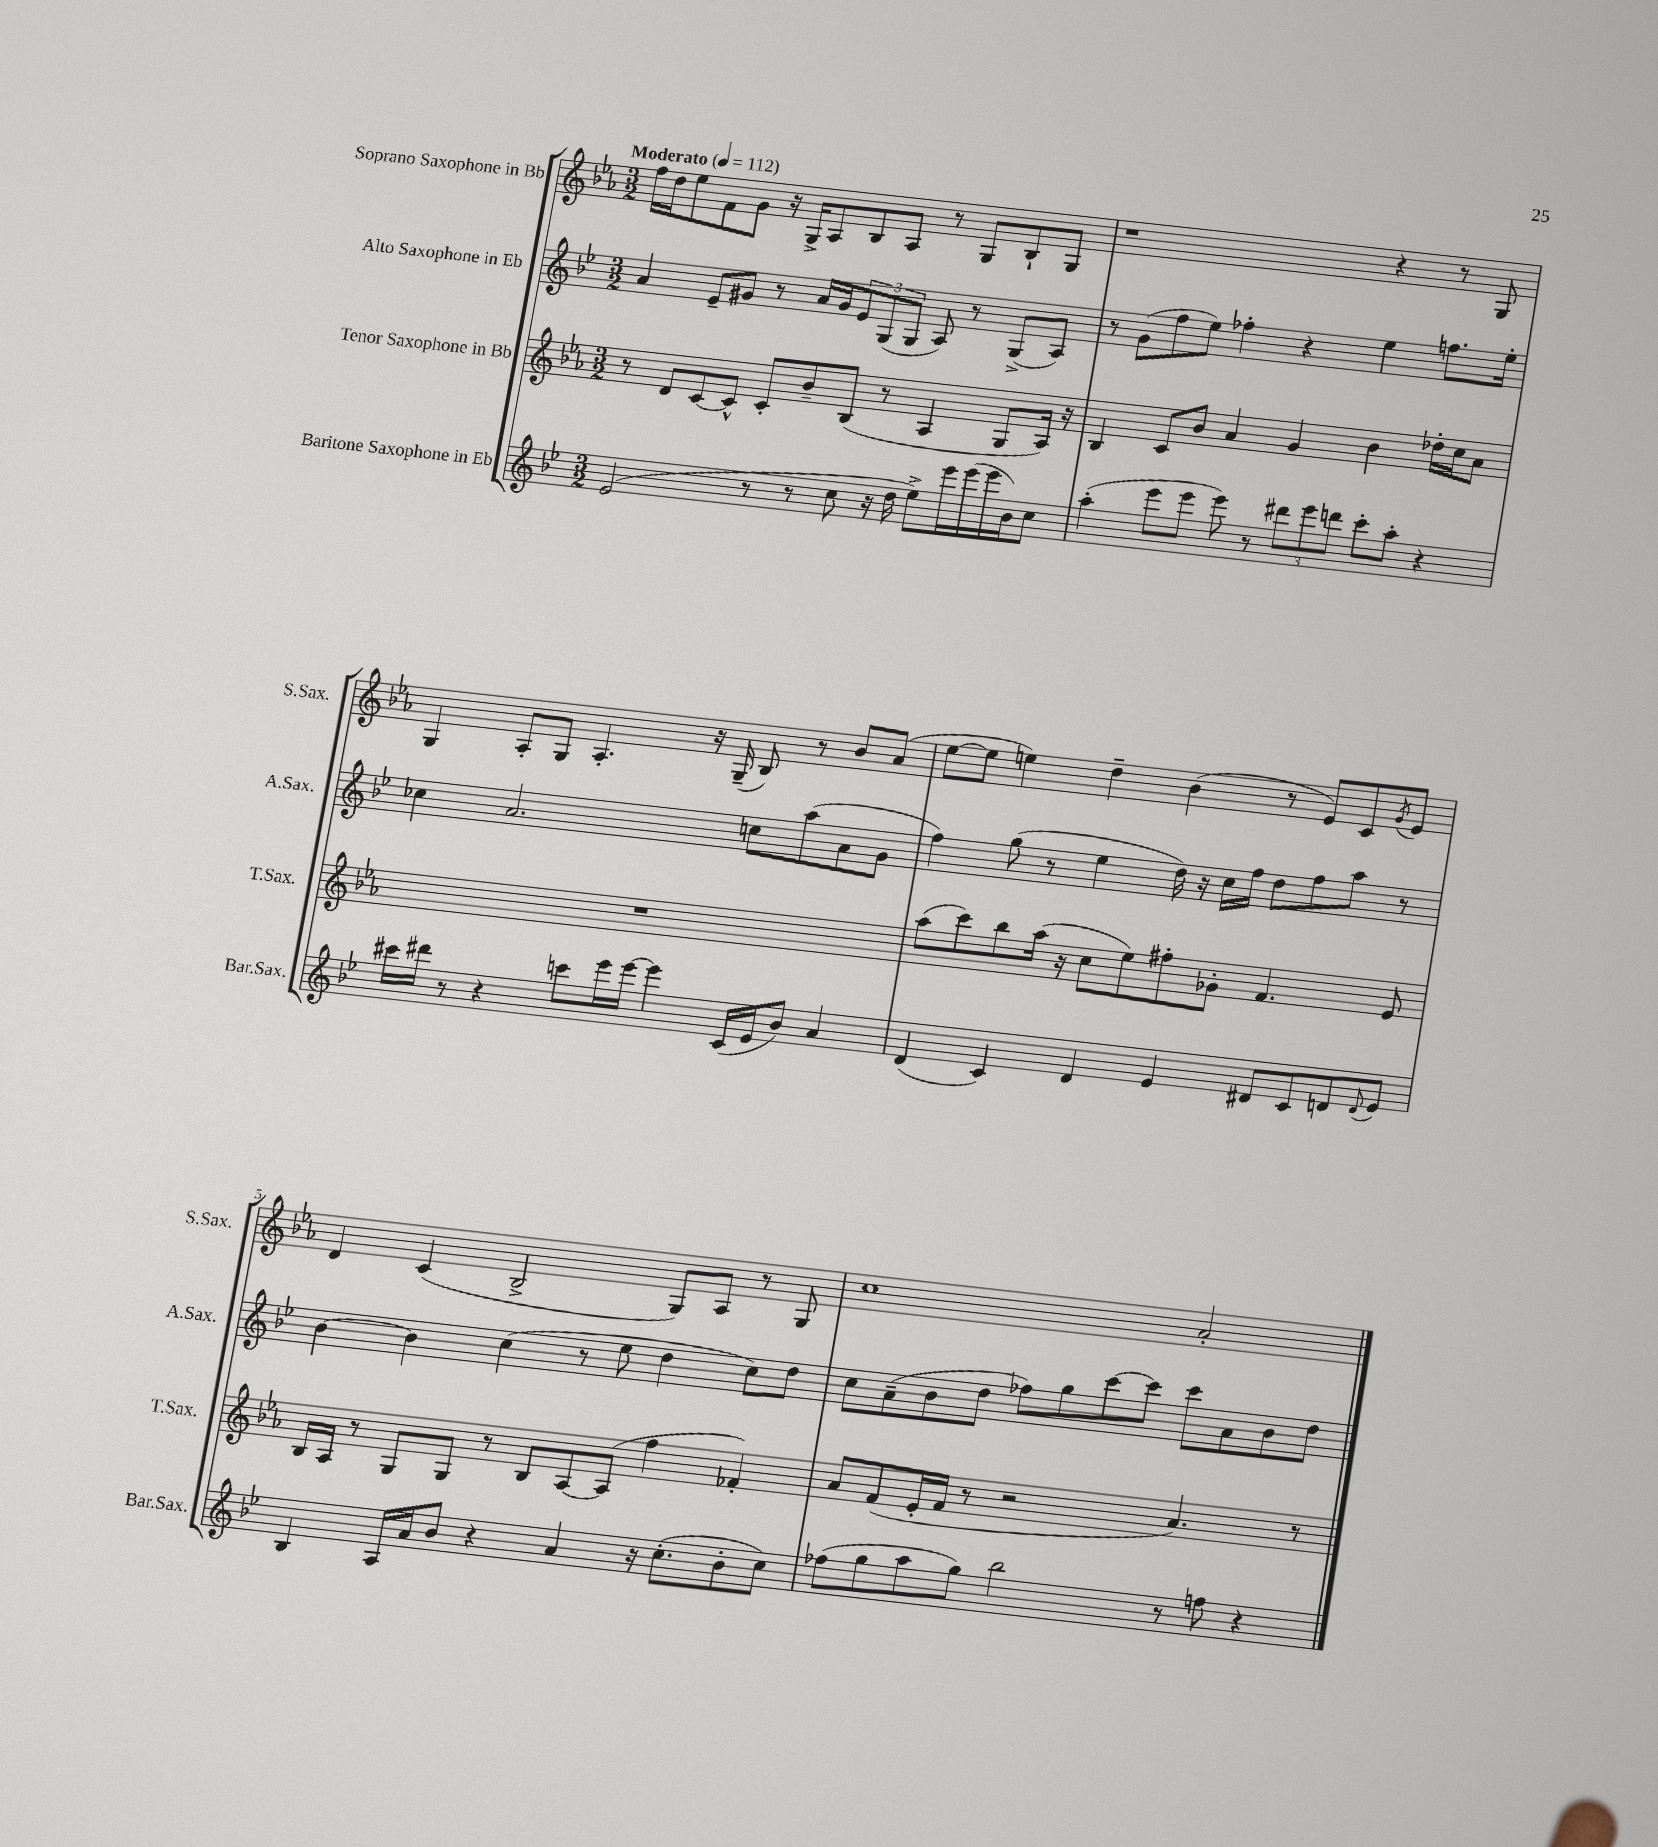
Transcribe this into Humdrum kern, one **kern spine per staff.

**kern	**kern	**kern	**kern
*part4	*part3	*part2	*part1
*staff4	*staff3	*staff2	*staff1
*I"Baritone Saxophone in Eb	*I"Tenor Saxophone in Bb	*I"Alto Saxophone in Eb	*I"Soprano Saxophone in Bb
*I'Bar.Sax.	*I'T.Sax.	*I'A.Sax.	*I'S.Sax.
*clefG2	*clefG2	*clefG2	*clefG2
*k[b-e-]	*k[b-e-a-]	*k[b-e-]	*k[b-e-a-]
*M3/2	*M3/2	*M3/2	*M3/2
*MM112	*MM112	*MM112	*MM112
=1	=1	=1	=1
!	!	!	!LO:TX:a:B:t=Moderato
(2e-/	8r	4a/	16ff\LL
.	.	.	16dd\J
.	8d/L	.	8ee-\
.	[8c/	8e-~/L	8f\
.	8c^^/J]	8g#X/J	8g\J
8r	8c'/L	8r	16r
.	.	.	16G^/KL
8r	8b-~/	16a/LL	8A-/
.	.	16g#/J	.
8cc\	(8B-/J	12e-/	8B-/
.	.	(12G/	.
16r	8r	.	8A-/J
.	.	12G/J	.
16dd\	.	.	.
8ee-^\L)	4A-/	8A/)	8r
16eee-\L	.	8r	8G/L
(16eee-\	.	.	.
16eee-\	8G/L	(8G^/L	8B-`/
16b-\J)	.	.	.
8cc\J	16A-/Jk)	8A/J)	8G/J
.	16r	.	.
=2	=2	=2	=2
(4aa'\	4B-/	8r	1r
.	.	(8g\L	.
8eee-\L	8c/L	8ff\	.
8eee-\J	8b-/J	8ee-\J)	.
8eee-\)	4a-/	4ff-X'\	.
8r	.	.	.
12ddd#X\L	4g/	4r	.
12eee-\	.	.	.
12dddn\J	.	.	.
8ccc'\L	4b-\	4ee-\	4r
8aa'\J	.	.	.
4r	16dd-X'\LL	8.ffn\L	8r
.	16cc\J	.	.
.	8a-\J	.	8G/
.	.	16ee-'\Jk	.
!!LO:LB:g=z
=3	=3	=3	=3
16ccc#X\LL	1.r	4cc-X\	4G/
16ddd#X\JJ	.	.	.
8r	.	.	.
4r	.	2.a/	8A-'/L
.	.	.	8G/J
8cccn\L	.	.	4.A-'/
16eee-\L	.	.	.
[16eee-\JJ	.	.	.
4eee-\]	.	.	.
.	.	.	16r
.	.	.	(16G~/
(16c/LL	.	8ccn\L	8B-/)
16e-/J	.	.	.
8b-/J)	.	(8aa\	8r
4a/	.	8a\	8b-/L
.	.	8g\J	(8a-/J
=4	=4	=4	=4
(4d/	(8aa-\L	4ff\)	[8ee-\L
.	8ccc\)	.	8ee-\J]
4c/)	8bb-\	(8gg\	4een\)
.	(16aa-\Jk	8r	.
.	16r	.	.
4d/	8cc\L	4ee-\	4dd~\
.	8ee-\)	.	.
4e-/	8ff#X'\	16dd\)	(4b-\
.	.	16r	.
.	8g-X'\J	16cc\LL	.
.	.	16ff\JJ	.
8d#X/L	4.f/	8dd\L	8r
8c/	.	8ff\	8e-/L)
8dn/	.	8aa\J	8c/
8qqd/	.	.	8qg/
8e-/J	8e-/	8r	8e-/J
!!LO:LB:g=z
=5	=5	=5	=5
4B-/	16B-/LL	[4b-\	4d/
.	16A-/JJ	.	.
.	8r	.	.
16A/LL	8G/L	4b-\]	(4c/
16a/J	.	.	.
8b-/J	8G/J	.	.
4r	8r	(4cc\	2B-^/
.	8B-/L	.	.
4a/	[8A-/	8r	.
.	(8A-/J]	8ee-\	.
16r	4ff\	4dd\	8G/L)
(8.cc'\L	.	.	.
.	.	.	8A-/J
8b-'\	4f-X'/)	8cc\L)	8r
8cc\J)	.	8dd\J	8G/
=6	=6	=6	=6
(8ff-X\L	8a-/L	8cc\L	1cc
8gg\	(8f/	(8a~\	.
8aa\	16e-'/L	8b-\	.
.	16f/JJ	.	.
8gg\J)	8r	8dd\J	.
2bb-\	2r	8ff-X\L)	.
.	.	8gg\	.
.	.	[8ccc\	.
.	.	8ccc\J]	.
8r	4.a-/)	8ccc\L	2a-'/
8ffn\	.	8a\	.
4r	.	8b-\	.
.	8r	8dd\J	.
==	==	==	==
*-	*-	*-	*-
